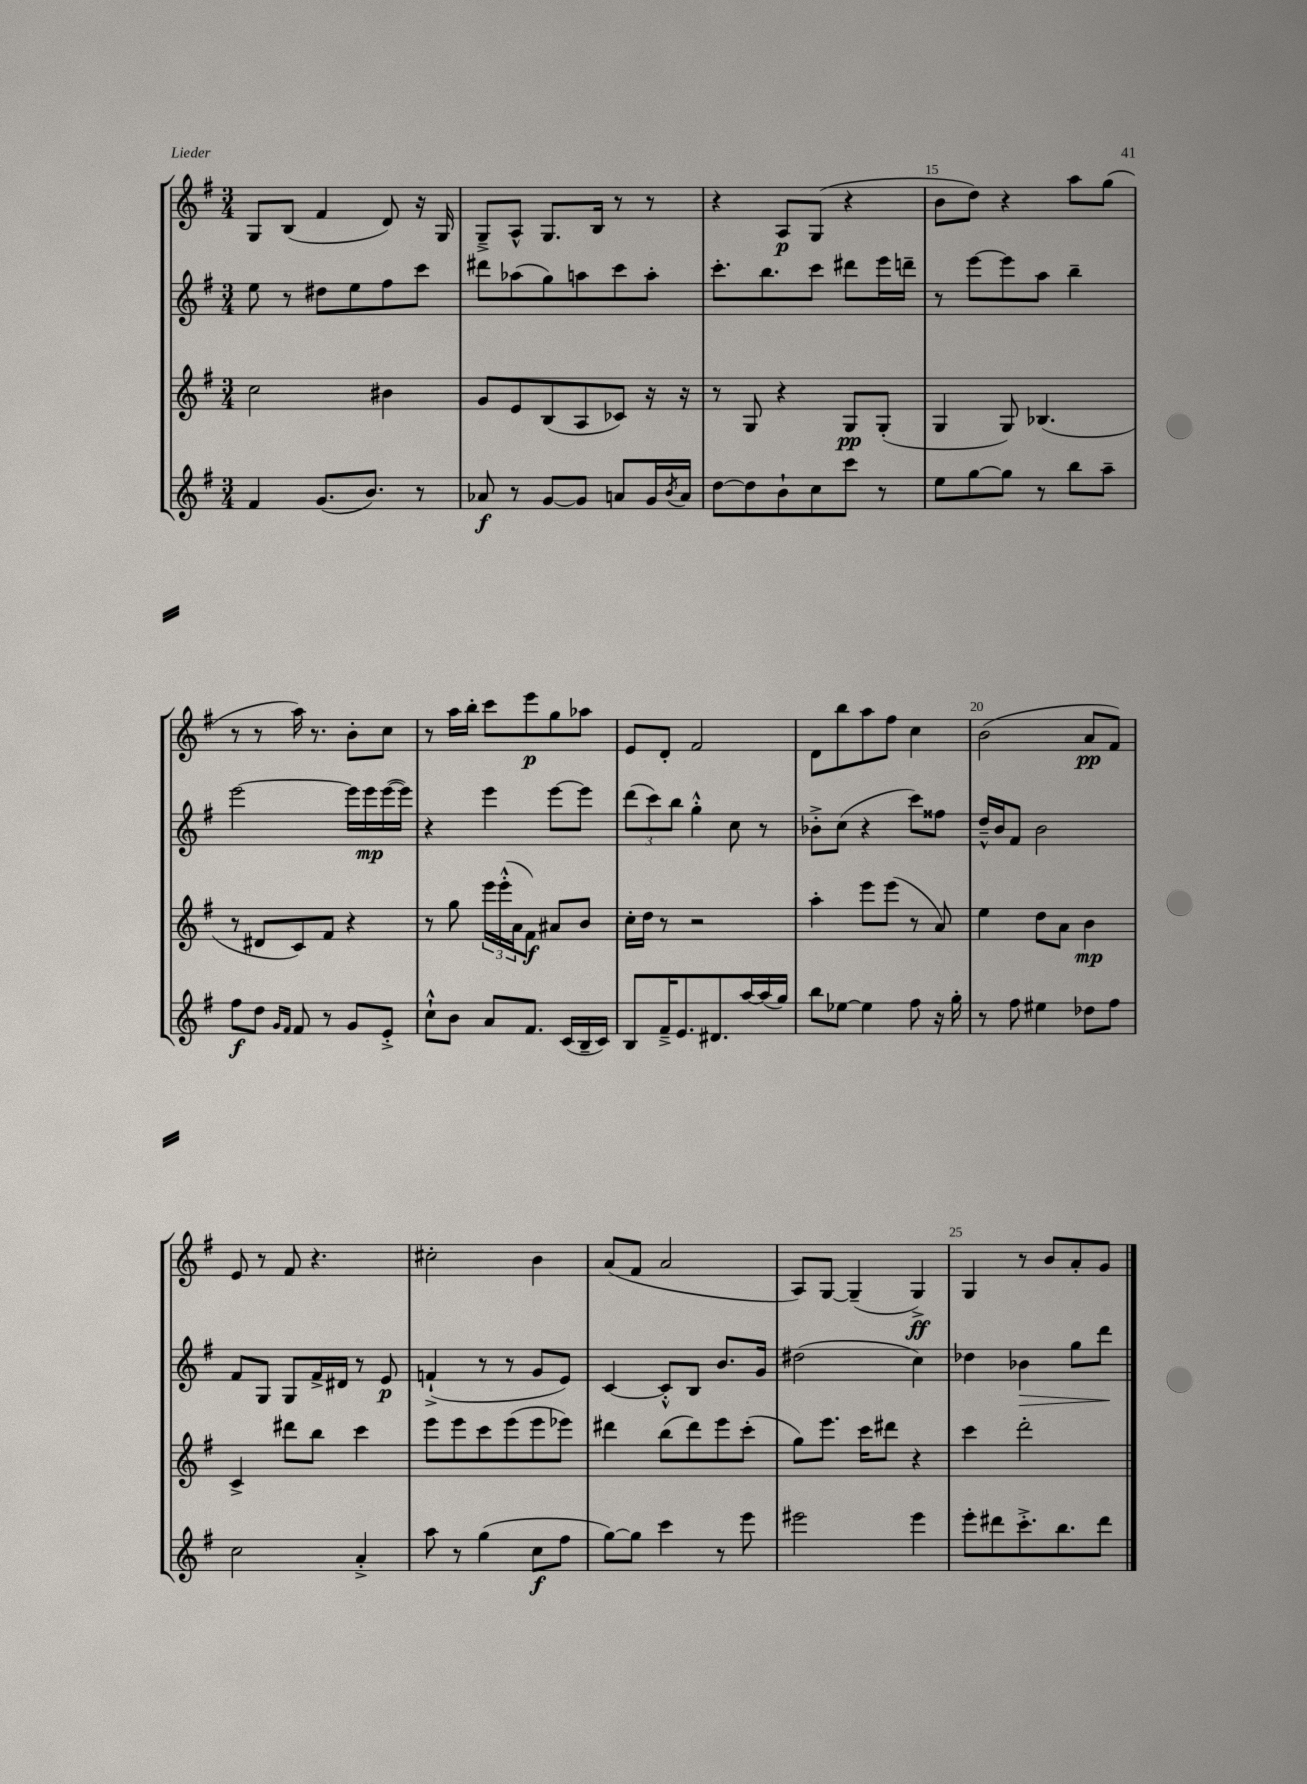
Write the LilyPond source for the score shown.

<<
\new StaffGroup <<
\new Staff = "s0" {
    \clef treble \key g \major \numericTimeSignature \time 3/4
    g8 b8( fis'4 d'8) r16 g16 |
    g8---> a8-^ g8. b16 r8 r8 |
    r4 a8\p g8( r4 |
    b'8 d''8) r4 a''8 g''8( |
    r8 r8 a''16) r8. b'8-. c''8 |
    r8 a''16 b''16-. c'''8 e'''8\p g''8 aes''8 |
    e'8 d'8-. fis'2 |
    d'8 b''8 a''8 fis''8 c''4 |
    b'2( a'8\pp fis'8) |
    e'8 r8 fis'8 r4. |
    cis''2-. b'4 |
    a'8( fis'8 a'2 |
    a8) g8~ g4--( g4->\ff) |
    g4 r8 b'8 a'8-. g'8 \bar "|." |
}
\new Staff = "s1" {
    \clef treble \key g \major \numericTimeSignature \time 3/4
    e''8 r8 dis''8 e''8 fis''8 c'''8 |
    dis'''8 aes''8( g''8) a''8 c'''8 a''8-. |
    c'''8.-. b''8. c'''8 dis'''8 e'''16 d'''16-- |
    r8 e'''8~ e'''8 a''8 b''4-- |
    e'''2~ e'''16 e'''16\mp e'''16~( e'''16) |
    r4 e'''4 e'''8~ e'''8 |
    \tuplet 3/2 { d'''8( c'''8) b''8 } g''4-.-^ c''8 r8 |
    bes'8-.-> c''8( r4 c'''8) fisis''8 |
    d''16---^ b'16 fis'8 b'2 |
    fis'8 g8 g8 fis'16-> dis'16 r8 e'8\p |
    f'4-!->( r8 r8 g'8 e'8) |
    c'4~ c'8-.-^ b8 b'8. g'16 |
    dis''2( c''4) |
    des''4 bes'4\> g''8 d'''8\! \bar "|." |
}
\new Staff = "s2" {
    \clef treble \key g \major \numericTimeSignature \time 3/4
    c''2 bis'4 |
    g'8 e'8 b8( a8 ces'8) r16 r16 |
    r8 g8 r4 g8\pp g8-.( |
    g4 g8) bes4.( |
    r8 dis'8 c'8) fis'8 r4 |
    r8 g''8 \tuplet 3/2 { e'''16 e'''16-.-^( a'16 } fis'8\f) ais'8 b'8 |
    c''16-. d''16 r8 r2 |
    a''4-. e'''8 e'''8( r8 a'8) |
    e''4 d''8 a'8 b'4\mp |
    c'4-> dis'''8 b''8 c'''4 |
    e'''8 e'''8 c'''8 e'''8( e'''8 ees'''8) |
    dis'''4 b''8( dis'''8) e'''8 c'''8-.( |
    g''8) e'''8. c'''16 dis'''8 r4 |
    c'''4 d'''2-. \bar "|." |
}
\new Staff = "s3" {
    \clef treble \key g \major \numericTimeSignature \time 3/4
    fis'4 g'8.( b'8.) r8 |
    aes'8\f r8 g'8~ g'8 a'8 g'16 \acciaccatura { b'8 } a'16 |
    d''8~ d''8 b'8-! c''8 c'''8 r8 |
    e''8 g''8~ g''8 r8 b''8 a''8-- |
    fis''8\f d''8 \grace { g'16 fis'16 } fis'8 r8 g'8 e'8-.-> |
    c''8-!-^ b'8 a'8 fis'8. c'16( b16-- c'16) |
    b8 fis'16---> e'8. dis'8. a''16~ a''16( g''16) |
    b''8 ees''8~ ees''4 fis''8 r16 g''16-. |
    r8 fis''8 eis''4 des''8 fis''8 |
    c''2 a'4-.-> |
    a''8 r8 g''4( c''8\f fis''8 |
    g''8~) g''8 c'''4 r8 e'''8 |
    eis'''2 eis'''4 |
    e'''8-. dis'''8 c'''8.-.-> b''8. dis'''8 \bar "|." |
}
>>
>>
\layout { \context { \Score currentBarNumber = #12 \override BarNumber.break-visibility = ##(#f #t #t) barNumberVisibility = #(every-nth-bar-number-visible 5) } }
